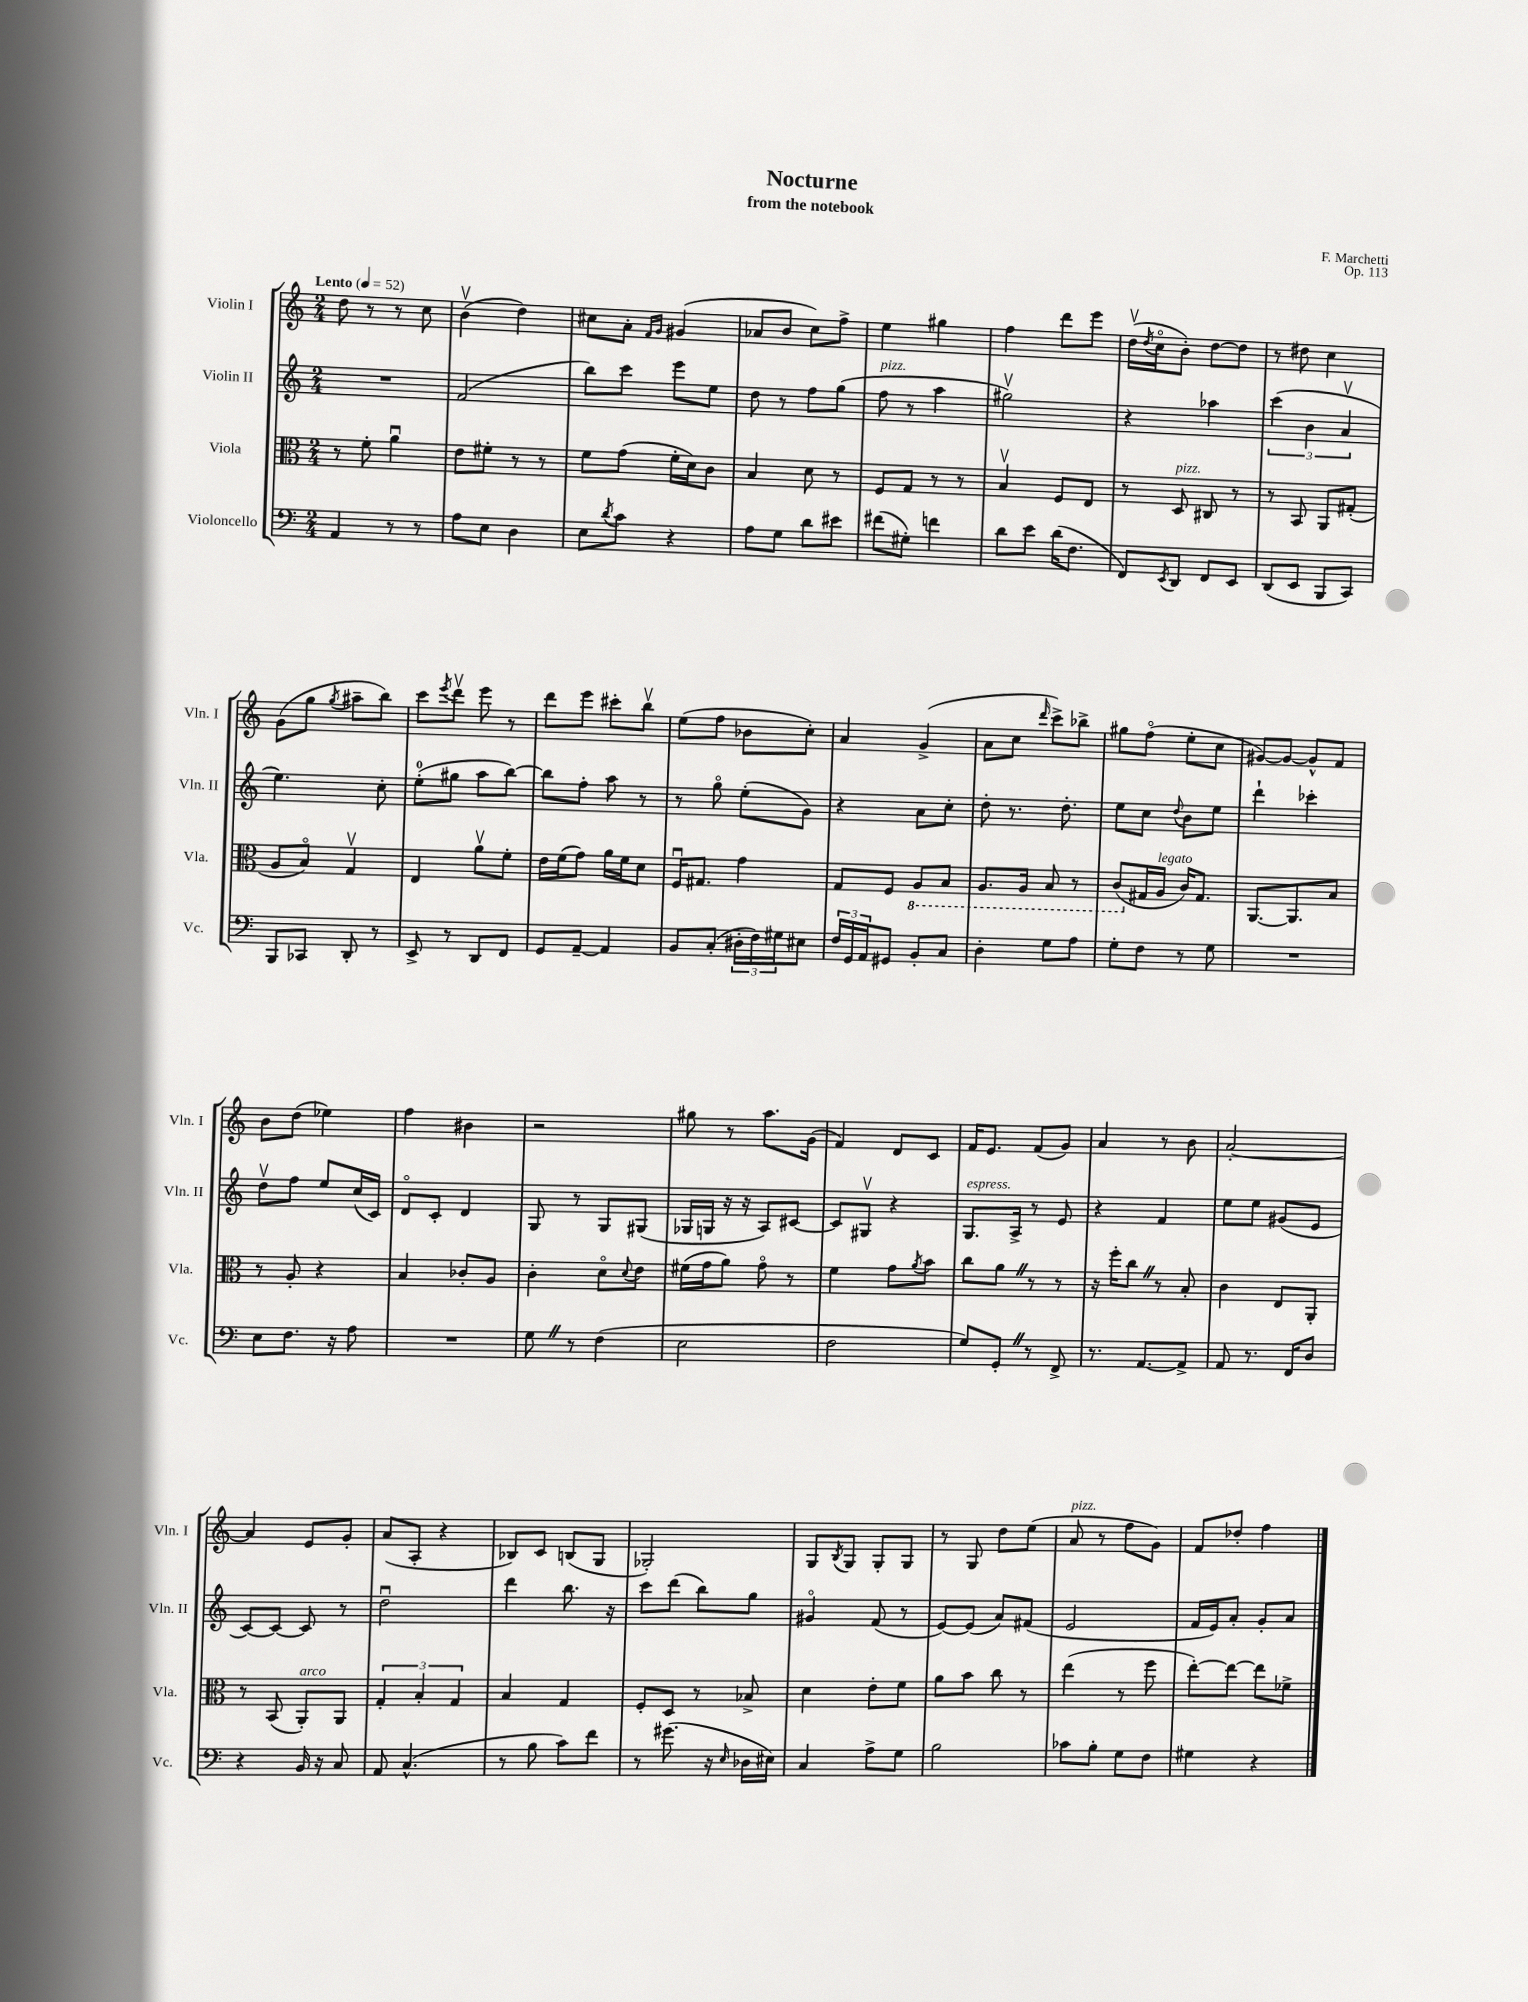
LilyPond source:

\header { title = "Nocturne" composer = "F. Marchetti" subtitle = "from the notebook" opus = "Op. 113" }
<<
\new StaffGroup <<
\new Staff = "s0" \with { instrumentName = "Violin I" shortInstrumentName = "Vln. I" } {
    \clef treble \key c \major \numericTimeSignature \time 2/4 \tempo "Lento" 4 = 52
    d''8 r8 r8 c''8 |
    b'4\upbow( d''4) |
    cis''8 a'8-. \grace { f'16 g'16 } gis'4( |
    aes'8 b'8 c''8) f''8-> |
    e''4 gis''4 |
    f''4 d'''8 e'''8 |
    d''16\upbow( \acciaccatura { d''8 } c''16\flageolet b'8-.) d''8~ d''8 |
    r8 dis''8 c''4 |
    g'8( g''8 \acciaccatura { g''8 } ais''8-- b''8) |
    c'''8 \acciaccatura { e'''8 } d'''8\upbow e'''8 r8 |
    d'''8 e'''8 cis'''8-. b''8\upbow |
    e''8( f''8 bes'8 c''8-.) |
    a'4 g'4->( |
    a'8 c''8 \grace { d'''16 } c'''8->) bes''8-> |
    gis''8 f''8\flageolet( e''8-. c''8 |
    gis'8~) gis'8~ gis'8-^ f'8 |
    b'8 d''8( ees''4) |
    f''4 bis'4 |
    r2 |
    gis''8 r8 a''8. g'16( |
    f'4) d'8 c'8 |
    f'16 e'8. f'8( g'8) |
    a'4 r8 b'8 |
    a'2~-. |
    a'4 e'8 g'8-. |
    a'8( a8-. r4 |
    bes8) c'8 b8( g8 |
    ges2-.) |
    g8 \acciaccatura { b8 } g8 g8-. g8 |
    r8 g8 d''8 e''8( |
    a'8^\markup { \italic "pizz." } r8 f''8 g'8) |
    f'8 des''8-. f''4 \bar "|." |
}
\new Staff = "s1" \with { instrumentName = "Violin II" shortInstrumentName = "Vln. II" } {
    \clef treble \key c \major \numericTimeSignature \time 2/4
    R2 |
    f'2( |
    b''8) c'''8 e'''8 e''8 |
    d''8 r8 f''8 g''8( |
    f''8^\markup { \italic "pizz." } r8 a''4 |
    gis''2\upbow) |
    r4 aes''4 |
    \tuplet 3/2 { c'''4( b'4 a'4\upbow } |
    e''4.) c''8-. |
    e''8-0-.( gis''8 a''8 b''8~) |
    b''8 f''8-. a''8 r8 |
    r8 g''8\flageolet e''8-.( g'8) |
    r4 a'8 c''8-. |
    d''8-. r8. d''8.-. |
    e''8 c''8 \appoggiatura { d''8 } b'8 e''8 |
    d'''4-! ces'''4-. |
    d''8\upbow f''8 e''8 c''16( c'16) |
    d'8\flageolet c'8-. d'4 |
    g8 r8 g8 gis8( |
    ges16 g16 r16 r16 a8) cis'8~ |
    cis'8 gis8\upbow r4 |
    g8.^\markup { \italic "espress." } a16-> r8 e'8 |
    r4 f'4 |
    e''8 e''8 gis'8( e'8 |
    c'8~) c'8~ c'8 r8 |
    d''2\downbow |
    d'''4 b''8. r16 |
    c'''8 d'''8( b''8) g''8 |
    gis'4\flageolet f'8( r8 |
    e'8~) e'8( a'8) fis'8( |
    e'2 |
    f'16 e'16) a'8-. g'8-. a'8 \bar "|." |
}
\new Staff = "s2" \with { instrumentName = "Viola" shortInstrumentName = "Vla." } {
    \clef alto \key c \major \numericTimeSignature \time 2/4
    r8 f'8-. a'4\downbow |
    e'8 fis'8-. r8 r8 |
    f'8 g'8( f'16-. d'16) c'8 |
    b4 d'8 r8 |
    f8 g8 r8 r8 |
    b4\upbow f8 e8 |
    r8 d8^\markup { \italic "pizz." } cis8 r8 |
    r8 b,8 a,8 gis8-.( |
    a8 b8\flageolet) g4\upbow |
    e4 a'8\upbow f'8-. |
    e'16 f'16( g'8) a'16 f'16 d'8 |
    f16\downbow gis8. g'4 |
    g8 f8 \ottava #-1 a,8 b,8 |
    a,8. a,16 b,8 r8 |
    c8( \ottava #0 gis16 a16^\markup { \italic "legato" } c'16) gis8. |
    a,8.~ a,8. b8 |
    r8 a8-. r4 |
    b4 ces'8-. a8 |
    c'4-. d'8\flageolet \appoggiatura { d'8 } e'8 |
    fis'16( g'16 a'8) g'8\flageolet r8 |
    f'4 g'8 \acciaccatura { a'8 } b'8 |
    c''8 a'8 \once \override BreathingSign.text = \markup { \musicglyph "scripts.caesura.straight" } \breathe r8 r8 |
    r16 f''16-. c''8 \once \override BreathingSign.text = \markup { \musicglyph "scripts.caesura.straight" } \breathe r8 b8-. |
    c'4 e8 a,8-. |
    r8 b,8( a,8-.^\markup { \italic "arco" }) a,8 |
    \tuplet 3/2 { g4-. b4-. g4 } |
    b4 g4 |
    f8-. d8 r8 bes8-> |
    d'4 e'8-. f'8 |
    a'8 b'8 c''8 r8 |
    e''4( r8 f''8 |
    e''8~-.) e''8~ e''8 fes'8-> \bar "|." |
}
\new Staff = "s3" \with { instrumentName = "Violoncello" shortInstrumentName = "Vc." } {
    \clef bass \key c \major \numericTimeSignature \time 2/4
    a,4 r8 r8 |
    a8 e8 d4 |
    e8 \acciaccatura { d'8 } c'8 r4 |
    a8 g8 d'8 eis'8 |
    fis'8( gis8-.) f'4 |
    d'8 e'8 d'16( f8. |
    f,8) \acciaccatura { e,8 } d,8 f,8 e,8 |
    d,8( e,8 b,,8 c,8) |
    b,,8 ces,8 d,8-. r8 |
    e,8-> r8 d,8 f,8 |
    g,8 a,8~-- a,4 |
    b,8 c8-.( \tuplet 3/2 { dis16-. f16) gis16 } eis8 |
    \tuplet 3/2 { f16 g,16 a,16 } gis,8 b,8-. c8 |
    d4-. g8 a8 |
    g8-. f8 r8 g8 |
    R2 |
    e8 f8. r16 a8 |
    R2 |
    g8 \once \override BreathingSign.text = \markup { \musicglyph "scripts.caesura.straight" } \breathe r8 f4( |
    e2 |
    f2 |
    g8) g,8-. \once \override BreathingSign.text = \markup { \musicglyph "scripts.caesura.straight" } \breathe r8 f,8-> |
    r8. a,8.~ a,8-> |
    a,8 r8. f,16 d8 |
    r4 b,16 r16 c8 |
    a,8 c4.-^( |
    r8 b8 c'8) f'8 |
    r8 gis'8.( r16 \grace { e16 } des16 eis16) |
    c4 a8-> g8 |
    b2 |
    ces'8 b8-. g8 f8 |
    gis4 r4 \bar "|." |
}
>>
>>
\layout { \context { \Score \remove "Bar_number_engraver" } }
